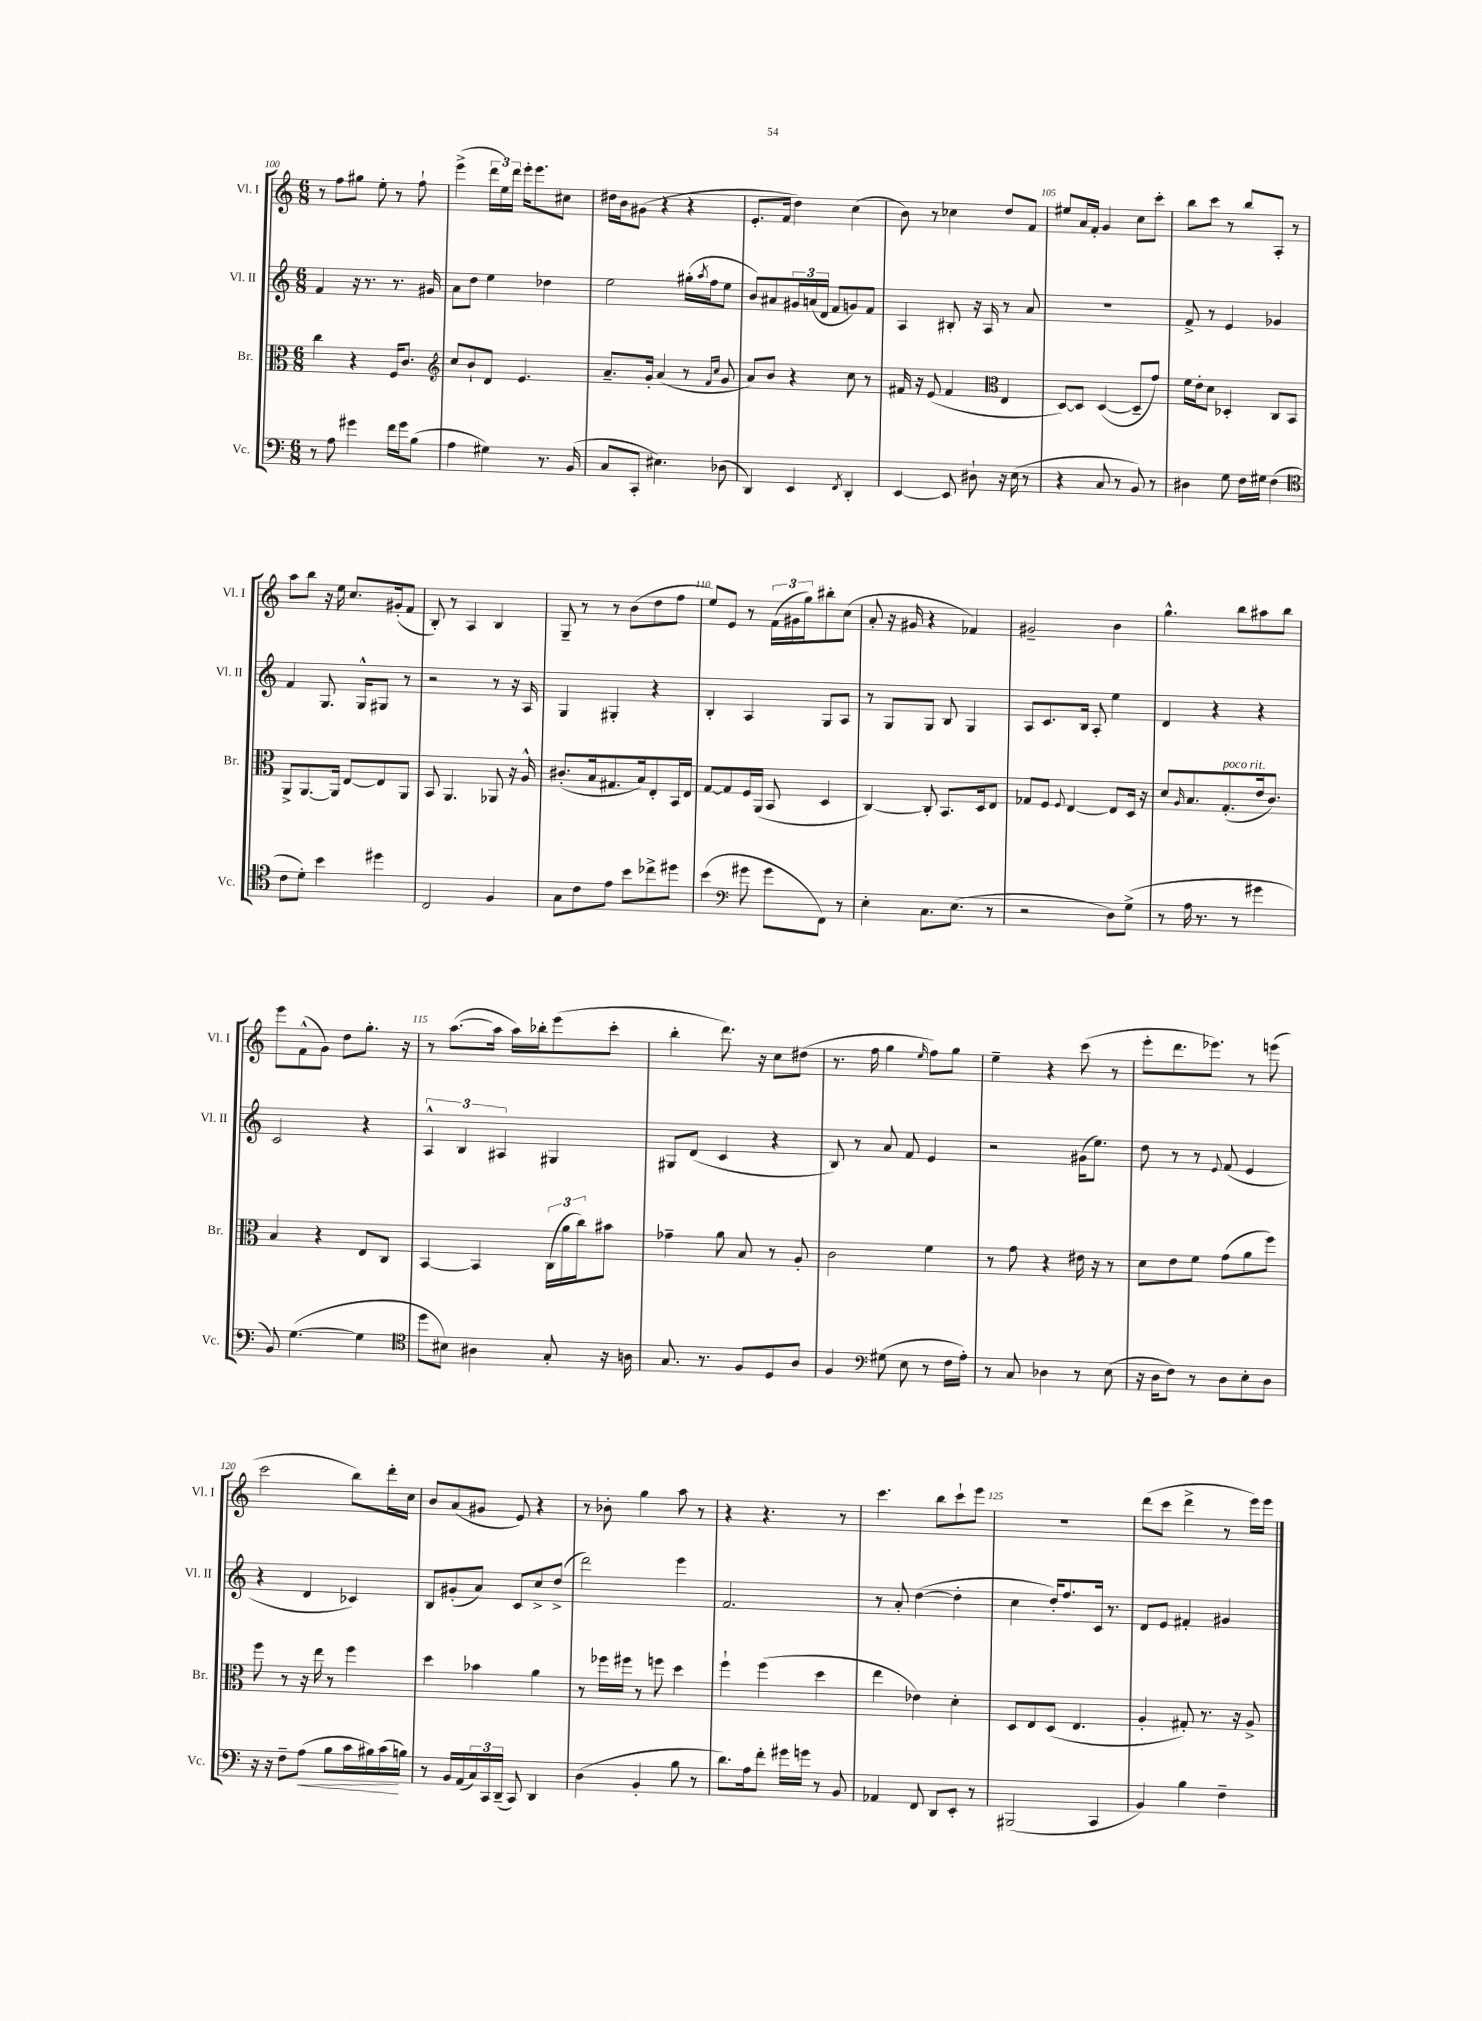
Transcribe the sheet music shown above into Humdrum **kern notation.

**kern	**dynam	**kern	**kern	**kern
*part4	*part4	*part3	*part2	*part1
*staff4	*staff4	*staff3	*staff2	*staff1
*I"Vc.	*	*I"Br.	*I"Vl. II	*I"Vl. I
*I'Vc.	*	*I'Br.	*I'Vl. II	*I'Vl. I
*clefF4	*	*clefC3	*clefG2	*clefG2
*k[]	*	*k[]	*k[]	*k[]
*M6/8	*	*M6/8	*M6/8	*M6/8
=100	=100	=100	=100	=100
8r	.	4cc\	4f/	8r
8A\	.	.	.	8ff\L
4g#X\	.	4r	16r	8gg#X\J
.	.	.	8.r	.
.	.	.	.	8ee'\
16f\LL	.	16F/KL	8.r	8r
16g#\J	.	8.c/J	.	.
(8B\J	.	.	.	8ff`\
.	.	.	16g#X/	.
=101	=101	=101	=101	=101
*	*	*clefG2	*	*
4A\	.	8cc/L	8a\L	(4eee^\
.	.	8b`/	8dd\J	.
4G#X\)	.	8d/J	4ee\	24ddd\LL
.	.	.	.	24ee\)
.	.	.	.	24ddd\JJ
.	.	4.e/	.	16eee'\KL
.	.	.	.	8.eee\
8.r	.	.	4dd-X\	.
.	.	.	.	8cc#X\J
(16BB/	.	.	.	.
=102	=102	=102	=102	=102
8C/L	.	8.a~/L	2ee\	16dd#X\LL
.	.	.	.	16b\J
8CC'/J	.	.	.	(8g#X\J
.	.	16g'/Jk	.	.
4.E#X\)	.	(4a/	.	4r
.	.	8r	(16gg#X'\LL	4r
.	.	.	8qaa/	.
.	.	.	16ff\J	.
.	.	16qqf/LL	.	.
.	.	16qqcc/JJ	.	.
(8D-X\	.	8g/	8ee\J	.
=103	=103	=103	=103	=103
4DD/)	.	8a/L)	8b/L)	8.e'/L
.	.	8b/J	8a#X/	.
.	.	.	.	16f/Jk
4EE/	.	4r	24g#X/L	4dd\)
.	.	.	(24an/	.
.	.	.	24d/JJ	.
.	.	.	8f/L	.
8qFF/	.	.	.	.
4DD'/	.	8cc\	8gn/)	(4cc\
.	.	8r	8f/J	.
=104	=104	=104	=104	=104
[4EE/	.	16f#X/	4A/	8b\)
.	.	16r	.	.
.	.	(8e/	.	8r
8EE/]	.	4f#/	8B#X'/	4cc-X\
8D#X`\	.	.	16r	.
.	.	.	16A/	.
*	*	*clefC3	*	*
16r	.	4E/	8r	8dd/L
(16E\	.	.	.	.
8r	.	.	8a/	8f/J
=105	=105	=105	=105	=105
4r	.	[8D/L)	2.r	8ee#X/L
.	.	8D/J]	.	16a/L
.	.	.	.	16f'/JJ
8C/	.	([4D/	.	4g/
8r	.	.	.	.
8BB/)	.	8D~/L]	.	8cc\L
8r	.	8g/J)	.	8ccc'\J
=106	=106	=106	=106	=106
4D#X\	.	16f\LL	8f^/	8bb\L
.	.	16e'\J	.	.
.	.	8d\J	8r	8ccc\J
8G\	.	4D-X'/	4e/	8r
16F\LL	.	.	.	8bb/L
16G#X\JJ	.	.	.	.
(4F\	.	8C/L	4g-X/	8A'/J
.	.	8BB/J	.	8r
!!LO:LB:g=z
=107	=107	=107	=107	=107
*clefC4	*	*	*	*
8c\L	.	8AA^/L	4f/	8aa\L
8d'\J)	.	[8.AA/	.	8bb\J
4b\	.	.	8.G/	16r
.	.	16AA/Jk]	.	16ee\
.	.	[8E/L	.	8.cc/L
.	.	.	16G^^/KL	.
4dd#X\	.	8E/]	8G#X/J	.
.	.	.	.	(16g#X'/k
.	.	8AA/J	8r	8f/J
=108	=108	=108	=108	=108
2C/	.	8BB/	2r	8B'/)
.	.	4.AA/	.	8r
.	.	.	.	4A/
4F/	.	8AA-X/	8r	4B/
.	.	16r	16r	.
.	.	16A^^/	16A/	.
=109	=109	=109	=109	=109
8G\L	.	(8.c#X'/L	4G/	8G~/
8c\	.	.	.	8r
.	.	16B/k	.	.
8e\J	.	8.G#X/	4G#X'/	8r
8b\L	.	.	.	(8b\L
.	.	16B/k)	.	.
8cc-X^\	.	8E'/	4r	8dd\
8dd#X\J	.	16BB/L	.	8ff\J
.	.	16E/JJ	.	.
=110	=110	=110	=110	=110
(4b\	.	[8G/L	4B'/	8ee/L)
.	.	8G/]	.	8e/J
*clefF4	*	*	*	*
8g#X\	.	16F/L	4A/	8r
.	.	(16AA/JJ	.	.
8g#\L	.	8BB/	.	(24f\LL
.	.	.	.	24g#X\
.	.	.	.	24gg\J)
8FF\J)	.	4D/	8G/L	8bb#X'\
8r	.	.	8A/J	(8cc\J
=111	=111	=111	=111	=111
4E'\	.	[4C/)	8r	8a'/
.	.	.	8G/L	16r
.	.	.	.	16g#X/
8.C\L	.	8C'/]	8G/J	4r
.	.	8.BB/L	8B/	.
(8.E\J	.	.	.	.
.	.	.	4G/	4f-X/)
.	.	16D/k	.	.
8r	.	8E/J	.	.
=112	=112	=112	=112	=112
2r	.	8G-X/L	8A/L	2g#X~/
.	.	8F/J	8.c/	.
.	.	8qqF/	.	.
.	.	[4E/	.	.
.	.	.	16B/Jk	.
.	.	.	8A'/	.
8D\L)	.	8E/L]	4ee\	4b\
(8G^\J	.	16D/Jk	.	.
.	.	16r	.	.
=113	=113	=113	=113	=113
8r	.	8d/L	4d/	4.gg^^\
.	.	16qqA/	.	.
16A\	.	8.B/	.	.
8.r	.	.	.	.
.	.	.	4r	.
!	!	!LO:TX:a:i:t=poco rit.	!	!
.	.	(8.G'/	.	.
8r	.	.	.	8bb\L
4g#X\	.	16e/k	4r	8aa#X\
.	.	8.c/J)	.	.
.	.	.	.	8bb\J
!!LO:LB:g=z
=114	=114	=114	=114	=114
8BB/)	.	4B/	2c/	8eee\L
([4.G\	.	.	.	(8f^^\
.	.	4r	.	8g\J)
.	.	.	.	8dd\L
4G\]	.	8E/L	4r	8.gg'\J
.	.	8C/J	.	.
.	.	.	.	16r
=115	=115	=115	=115	=115
*clefC4	*	*	*	*
8dd\L	.	[4BB/	6A^^/	8r
8B#X\J)	.	.	.	([8.aa\L
.	.	.	6B/	.
4A#X\	.	4BB/]	.	.
.	.	.	.	16aa\Jk]
.	.	.	6A#X/	.
.	.	.	.	16aa\LL)
.	.	.	.	16bb-X'\J
8G'/	.	(24C\LL	4G#X/	(8eee\
.	.	24a\	.	.
.	.	24cc\J)	.	.
16r	.	8b#X\J	.	8ccc'\J
16An\	.	.	.	.
=116	=116	=116	=116	=116
8.G/	.	4g-X~\	8G#X/L	4bb'\
.	.	.	(8d/J	.
8.r	.	.	.	.
.	.	8a\	4c/	8.ddd\)
8F/L	.	8B/	.	.
.	.	.	.	16r
8D/	.	8r	4r	8cc\L
8A/J	.	8A'/	.	(8dd#X\J
=117	=117	=117	=117	=117
4F/	.	2c\	8B/)	8.r
.	.	.	8r	.
.	.	.	.	16ff\
*clefF4	*	*	*	*
(8G#X\	.	.	8a/	4gg\
8E\	.	.	8f/	.
.	.	.	.	16qqee/
8r	.	4f\	4e/	8ff\L)
16F\LL	.	.	.	8gg\J
16A'\JJ)	.	.	.	.
=118	=118	=118	=118	=118
8r	.	8r	2r	4ee~\
8C/	.	8g\	.	.
4D-X\	.	4r	.	4r
8r	.	16e#X\	(16g#X\KL	(8ccc\
.	.	16r	8.ee\J)	.
(8E\	.	8r	.	8r
=119	=119	=119	=119	=119
16r	.	8d\L	8dd\	8eee'\L
16D\KL	.	.	.	.
8F\J)	.	8e\	8r	8.ddd\
8r	.	8f\J	8r	.
.	.	.	.	8.eee-X\J)
.	.	.	8qqe/	.
8D\L	.	(8g\L	(8f/	.
8E'\	.	8a\	4e/	8r
8D\J	.	8ff\J)	.	(8eeen\
!!LO:LB:g=z
=120	=120	=120	=120	=120
16r	.	8ff\	4r	2ccc\
16r	.	.	.	.
8F~\L	.	8r	.	.
!	!LO:HP:b	!	!	!
(8A\J	<	16r	4d/	.
.	.	16ee\	.	.
8B\L	.	8r	.	.
16c\L	.	4ff\	4c-X/)	8bb\L)
16B#X\)	.	.	.	.
(16c\	.	.	.	16ddd'\L
16Bn\JJ)	[	.	.	16cc\JJ
=121	=121	=121	=121	=121
8r	.	4dd\	8B/L	8b/L
16BB/LL	.	.	(8g#X'/	(8a/
(16AA/	.	.	.	.
24C/)	.	4b-X\	8a/J)	8g#X/J
24CC/	.	.	.	.
(24DD~/JJ	.	.	.	.
8CC/)	.	.	8c/L	8e/)
4DD/	.	4a\	8cc^/	4r
.	.	.	(8dd^/J	.
=122	=122	=122	=122	=122
(4D\	.	8r	2ddd\)	8r
.	.	16ff-X\LL	.	8b-X'\
.	.	16ff#X\JJ	.	.
4BB'/	.	8r	.	4gg\
.	.	8ffn\	.	.
8B\	.	4dd\	4eee\	8aa\
8r	.	.	.	8r
=123	=123	=123	=123	=123
8.d\L)	.	4ff`\	2.f/	4r
16A\k	.	.	.	.
8f'\J	.	(4ff\	.	4.r
16g#X\LL	.	.	.	.
16gn\JJ	.	.	.	.
8r	.	4dd\	.	.
8BB/	.	.	.	8r
=124	=124	=124	=124	=124
4AA-X/	.	4ee\	8r	4.ccc\
.	.	.	8a'/	.
8FF/	.	4e-X\)	([4dd\	.
8DD/L	.	.	.	8bb\L
8EE'/J	.	4d'\	4dd'\]	8ccc`\
8r	.	.	.	8eee\J
=125	=125	=125	=125	=125
(2BBB#X/	.	8D/L	4cc\	2.r
.	.	8E/	.	.
.	.	(8D/J	16dd'/KL)	.
.	.	.	8.ff/	.
.	.	4.E/	.	.
4CC/	.	.	16c/Jk	.
.	.	.	8.r	.
=126	=126	=126	=126	=126
4BB/)	.	4A'/	8d/L	(8ddd\L
.	.	.	8e/J	8ccc\J
4B\	.	8G#X'/)	4f#X'/	4ddd^\
.	.	8.r	.	.
4F~\	.	.	4g#X/	8r
.	.	16r	.	.
.	.	8A^/	.	16eee\LL)
.	.	.	.	16eee\JJ
==	==	==	==	==
*-	*-	*-	*-	*-
